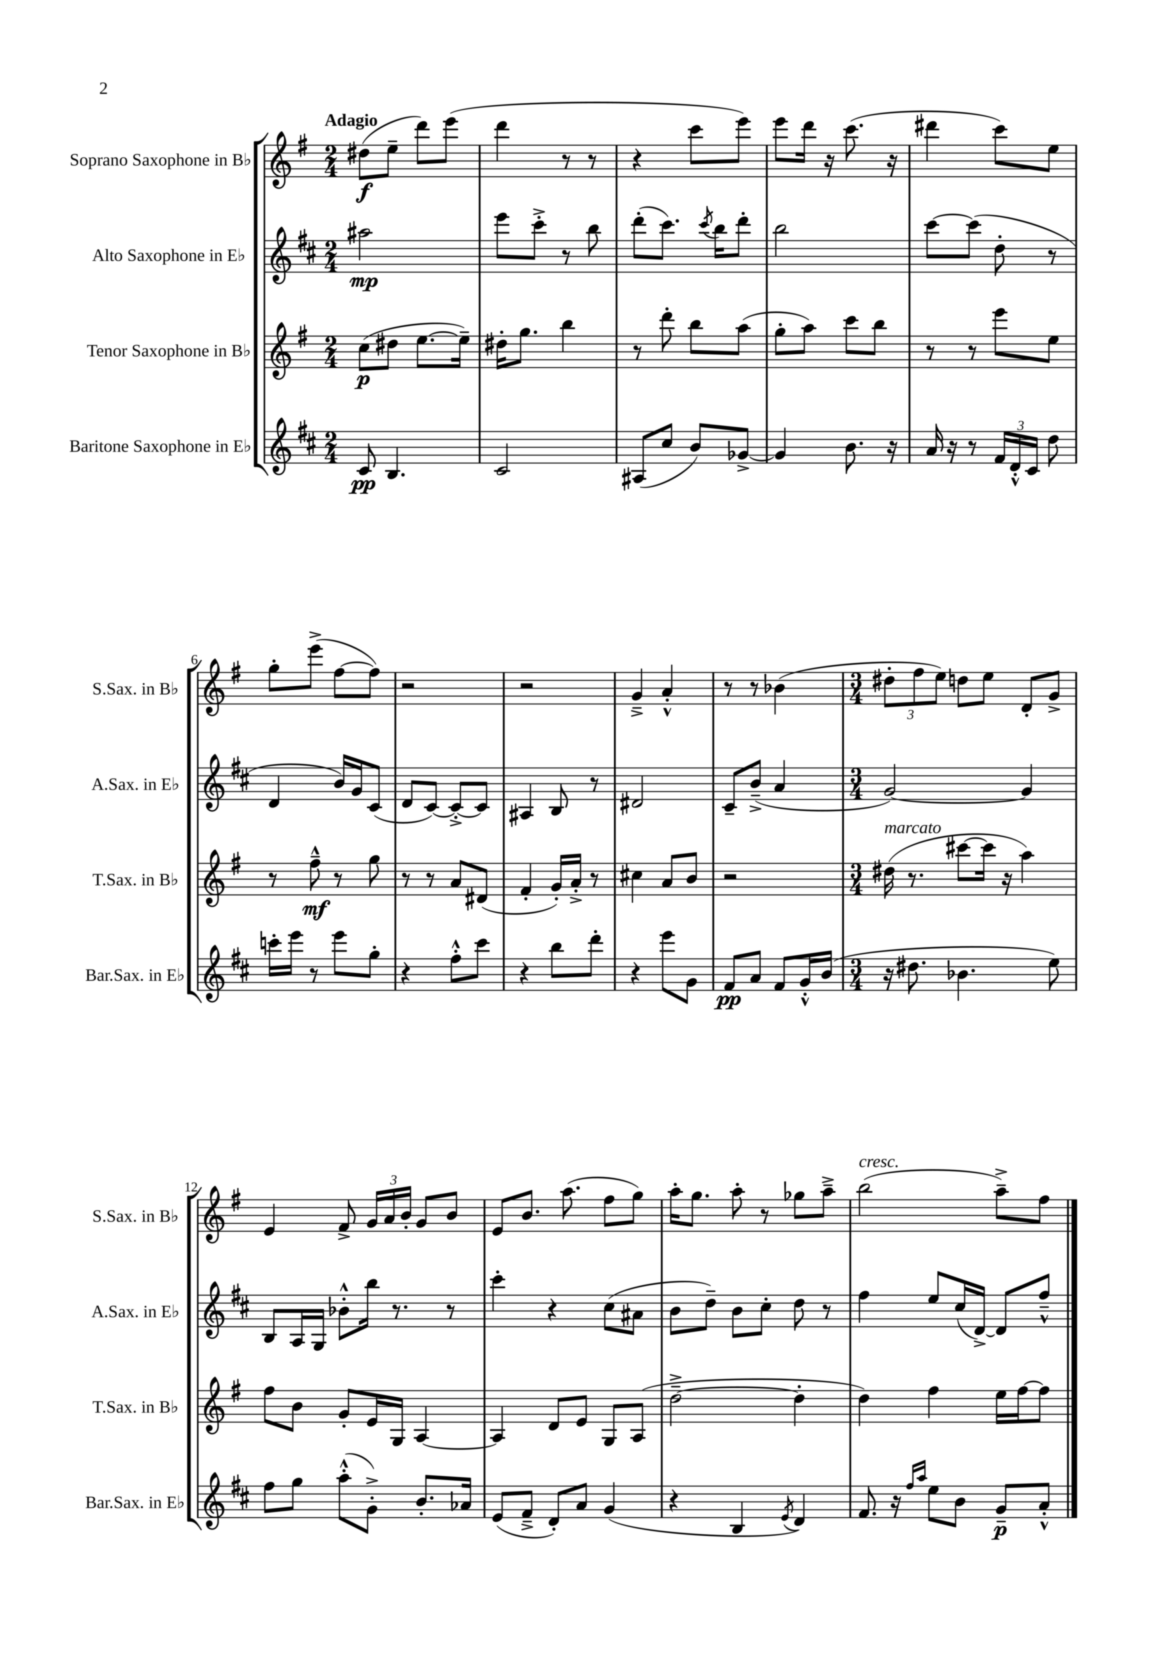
<<
\new StaffGroup <<
\new Staff = "s0" \with { instrumentName = "Soprano Saxophone in Bb" shortInstrumentName = "S.Sax. in Bb" } {
    \clef treble \key g \major \numericTimeSignature \time 2/4 \tempo "Adagio"
    \autoBeamOff dis''8[\f( e''8]-- d'''8[) e'''8]( |
    d'''4 r8 r8 |
    r4 c'''8[ e'''8]) |
    e'''8[ d'''16] r16 c'''8.( r16 |
    dis'''4 c'''8[) e''8] |
    g''8[-. e'''8]->( fis''8[~ fis''8]) |
    r2 |
    r2 |
    g'4---> a'4-.-^ |
    r8 r8 bes'4( |
    \numericTimeSignature \time 3/4 \tuplet 3/2 { dis''8[-. fis''8 e''8]) } d''8[ e''8] d'8[-. g'8]-> |
    e'4 fis'8-> \tuplet 3/2 { g'16[ a'16 b'16]-. } g'8[ b'8] |
    e'8[ b'8.] a''8.( fis''8[ g''8]) |
    a''16[-. g''8.] a''8-. r8 ges''8[ a''8]---> |
    b''2^\markup { \italic "cresc." }( a''8[--->) fis''8] \bar "|." |
}
\new Staff = "s1" \with { instrumentName = "Alto Saxophone in Eb" shortInstrumentName = "A.Sax. in Eb" } {
    \clef treble \key d \major \numericTimeSignature \time 2/4
    \autoBeamOff ais''2\mp |
    e'''8[ cis'''8]-.-> r8 b''8 |
    d'''8[-.( cis'''8.]) \acciaccatura { cis'''8 } b''16[ d'''8]-. |
    b''2 |
    cis'''8[~ cis'''8]( d''8-. r8 |
    d'4 b'16[) g'16 cis'8]( |
    d'8[ cis'8]~) cis'8[~-.-> cis'8] |
    ais4 b8 r8 |
    dis'2 |
    cis'8[-- b'8]--->( a'4 |
    \numericTimeSignature \time 3/4 g'2~) g'4 |
    b8[ a16 g16] bes'8[-.-^ b''16] r8. r8 |
    cis'''4-. r4 cis''8[( ais'8] |
    b'8[ d''8]--) b'8[ cis''8]-. d''8 r8 |
    fis''4 e''8[ cis''16( d'16]~->) d'8[ fis''8]---^ \bar "|." |
}
\new Staff = "s2" \with { instrumentName = "Tenor Saxophone in Bb" shortInstrumentName = "T.Sax. in Bb" } {
    \clef treble \key g \major \numericTimeSignature \time 2/4
    \autoBeamOff c''8[\p( dis''8] e''8.[~ e''16]--) |
    dis''16[-. g''8.] b''4 |
    r8 d'''8-. b''8[ a''8]( |
    g''8[-. a''8]) c'''8[ b''8] |
    r8 r8 e'''8[ e''8] |
    r8 fis''8---^\mf r8 g''8 |
    r8 r8 a'8[ dis'8]( |
    fis'4-. g'16[-.) a'16]-.-> r8 |
    cis''4 a'8[ b'8] |
    r2 |
    \numericTimeSignature \time 3/4 dis''16^\markup { \italic "marcato" }( r8. cis'''8[~ cis'''16] r16 a''4) |
    fis''8[ b'8] g'8[-. e'16 g16] a4~ |
    a4 d'8[ e'8] g8[ a8]( |
    d''2~---> d''4-. |
    d''4) fis''4 e''16[ fis''16~ fis''8] \bar "|." |
}
\new Staff = "s3" \with { instrumentName = "Baritone Saxophone in Eb" shortInstrumentName = "Bar.Sax. in Eb" } {
    \clef treble \key d \major \numericTimeSignature \time 2/4
    \autoBeamOff cis'8\pp b4. |
    cis'2 |
    ais8[( cis''8] b'8[) ges'8]~-> |
    ges'4 b'8. r16 |
    a'16 r16 r8 \tuplet 3/2 { fis'16[ d'16-.-^ cis'16] } d''8 |
    c'''16[-. e'''16] r8 e'''8[ g''8]-. |
    r4 fis''8[-.-^ cis'''8] |
    r4 b''8[ d'''8]-. |
    r4 e'''8[ g'8] |
    fis'8[\pp a'8] fis'8[ g'16-.-^ b'16]( |
    \numericTimeSignature \time 3/4 r16 dis''8. bes'4. e''8) |
    fis''8[ g''8] a''8[-.-^( g'8]-.->) b'8.[-. aes'16] |
    e'8[( fis'8]---> d'8[-.) a'8] g'4( |
    r4 b4 \acciaccatura { e'8 } d'4) |
    fis'8. r16 \grace { fis''16[ a''16] } e''8[ b'8] g'8[--\p a'8]-.-^ \bar "|." |
}
>>
>>
